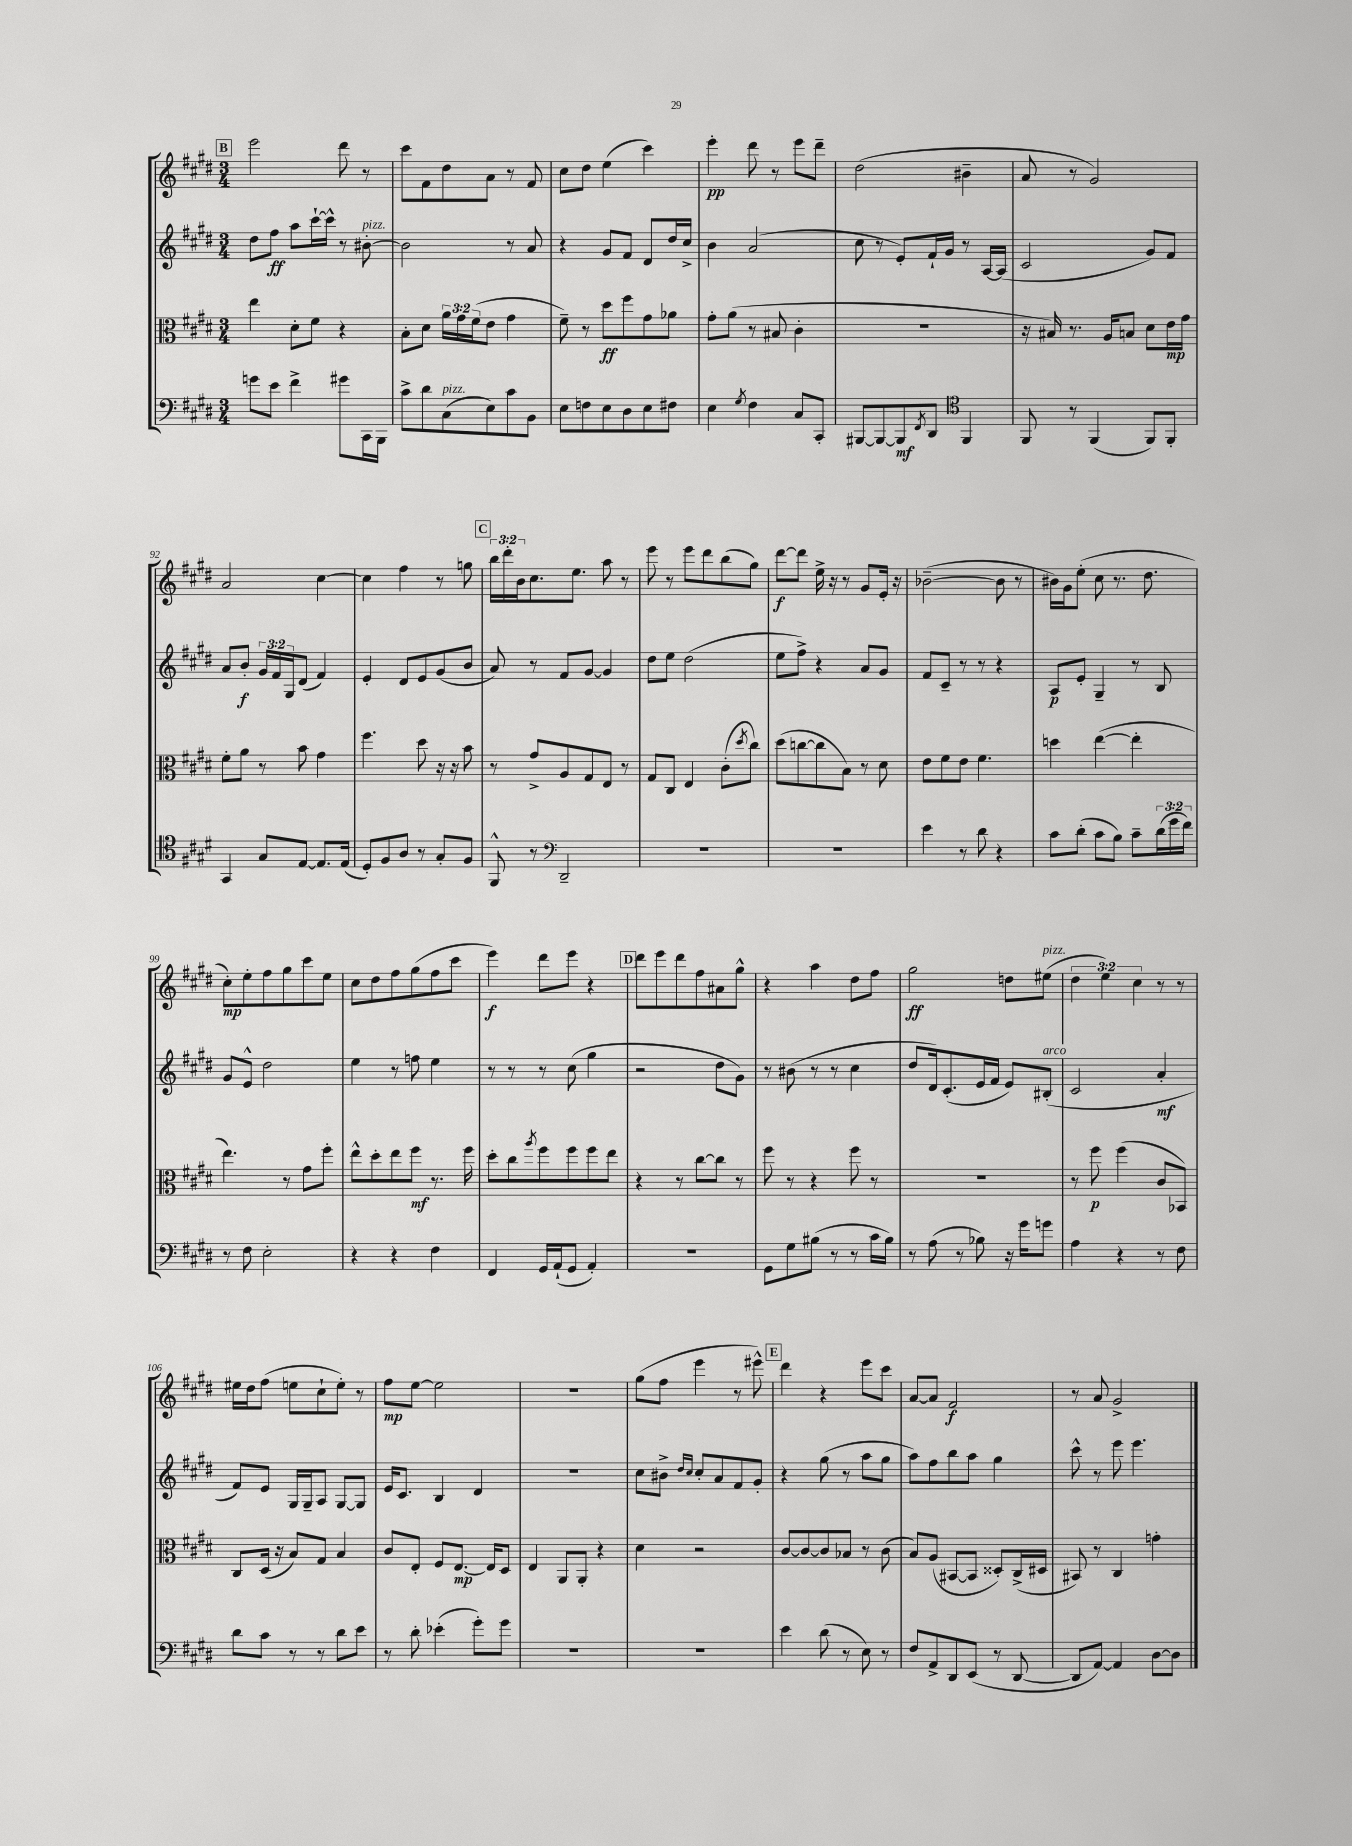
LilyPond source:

<<
\new StaffGroup <<
\new Staff = "s0" {
    \clef treble \key e \major \numericTimeSignature \time 3/4 \override Staff.TupletNumber.text = #tuplet-number::calc-fraction-text
    \mark \markup { \box "B" } e'''2 dis'''8 r8 |
    cis'''8 fis'8 dis''8 a'8 r8 fis'8 |
    cis''8 dis''8 e''4( cis'''4) |
    e'''4-.\pp dis'''8 r8 e'''8 dis'''8-- |
    dis''2( bis'4-- |
    a'8 r8 gis'2) |
    a'2 cis''4~ |
    cis''4 fis''4 r8 g''8 |
    \mark \markup { \box "C" } \tuplet 3/2 { b''16 dis'''16-. b'16 } cis''8. e''8. a''8 r8 |
    e'''8 r8 e'''8 dis'''8 b''8( gis''8) |
    dis'''8~\f dis'''8 e''16-> r16 r8 gis'8 e'16-. r16 |
    bes'2~--( bes'8 r8 |
    bis'16) gis'16 e''8-.( cis''8 r8. dis''8. |
    cis''8-.\mp) e''8-. fis''8 gis''8 cis'''8 e''8 |
    cis''8 dis''8 fis''8 gis''8( fis''8 cis'''8 |
    e'''4\f) dis'''8 e'''8 r4 |
    \mark \markup { \box "D" } dis'''8 e'''8 dis'''8 fis''8 ais'8 gis''8-^ |
    r4 a''4 dis''8 fis''8 |
    gis''2\ff d''8 eis''8^\markup { \italic "pizz." }( |
    \tuplet 3/2 { dis''4 e''4) cis''4 } r8 r8 |
    eis''16 dis''16 fis''8( e''8 cis''8-! e''8-.) r8 |
    fis''8\mp e''8~ e''2 |
    R2. |
    gis''8( fis''8 e'''4 r8 eis'''8-^) |
    \mark \markup { \box "E" } dis'''4 r4 e'''8 cis'''8 |
    a'8~ a'8 fis'2\f |
    r8 a'8 gis'2-> \bar "|." |
}
\new Staff = "s1" {
    \clef treble \key e \major \numericTimeSignature \time 3/4 \override Staff.TupletNumber.text = #tuplet-number::calc-fraction-text
    \mark \markup { \box "B" } dis''8 fis''8\ff a''8 cis'''16~-! cis'''16-^ r8 bis'8~-.^\markup { \italic "pizz." } |
    bis'2 r8 a'8 |
    r4 gis'8 fis'8 dis'8 dis''16 cis''16-> |
    b'4 a'2( |
    cis''8 r8 e'8-.) fis'16-! gis'16 r8 a16~ a16( |
    cis'2 gis'8) fis'8 |
    a'8 b'8-.\f \tuplet 3/2 { gis'16 fis'16 gis16 } dis'8( fis'4) |
    e'4-. dis'8 e'8 gis'8( b'8 |
    \mark \markup { \box "C" } a'8) r8 fis'8 gis'8~ gis'4 |
    dis''8 e''8 dis''2( |
    e''8 fis''8->) r4 a'8 gis'8 |
    fis'8 cis'8-- r8 r8 r4 |
    a8\p e'8-. gis4-- r8 b8 |
    gis'8 e'8-^ dis''2 |
    e''4 r8 f''8 e''4 |
    r8 r8 r8 cis''8( gis''4 |
    \mark \markup { \box "D" } r2 dis''8 gis'8) |
    r8 bis'8( r8 r8 cis''4 |
    dis''8 dis'16) cis'8.-.( e'16 fis'16 e'8) bis8-.^\markup { \italic "arco" }( |
    cis'2 a'4-.\mf |
    fis'8) e'8 gis16 gis16-- a8 gis8~ gis8 |
    e'16 cis'8. b4 dis'4 |
    R2. |
    cis''8 bis'8-> \grace { dis''16 cis''16 } cis''8-. a'8 fis'8 gis'8-. |
    \mark \markup { \box "E" } r4 gis''8( r8 a''8 gis''8 |
    a''8) fis''8 b''8 a''8 gis''4 |
    cis'''8-^ r8 e'''8 e'''4. \bar "|." |
}
\new Staff = "s2" {
    \clef alto \key e \major \numericTimeSignature \time 3/4 \override Staff.TupletNumber.text = #tuplet-number::calc-fraction-text
    \mark \markup { \box "B" } e''4 dis'8-. fis'8 r4 |
    b8-. dis'8 \tuplet 3/2 { a'16 gis'16 fis'16( } e'8 gis'4 |
    fis'8--) r8 dis''8\ff fis''8 gis'8 aes'8 |
    gis'8-. a'8( r8 bis8 cis'4-. |
    R2. |
    r16 bis16) r8. a16 b8 dis'8 e'16\mp gis'16 |
    fis'8-. a'8 r8 b'8 gis'4 |
    fis''4. dis''8 r16 r16 b'8 |
    \mark \markup { \box "C" } r8 gis'8-> a8 gis8 e8 r8 |
    gis8 cis8 e4 cis'8-.( \acciaccatura { dis''8 } cis''8) |
    dis''8( c''8~ c''8 b8) r8 dis'8 |
    e'8 fis'8 e'8 fis'4. |
    d''4 e''4~( e''4-. |
    e''4.) r8 gis'8 fis''8-. |
    e''8-^ dis''8-. e''8 fis''8\mf r8. fis''16 |
    dis''8-. cis''8 \acciaccatura { a''8 } fis''8 fis''8 fis''8 e''8 |
    \mark \markup { \box "D" } r4 r8 cis''8~ cis''8 r8 |
    fis''8 r8 r4 fis''8 r8 |
    R2. |
    r8 fis''8\p fis''4( cis'8 bes,8) |
    cis8 dis16( r16 b8) gis8 b4 |
    cis'8 e8-. fis8 e8.~\mp e16 dis8 |
    e4 a,8 a,8-. r4 |
    dis'4 r2 |
    \mark \markup { \box "E" } cis'8~ cis'8~ cis'8 bes8 r8 cis'8( |
    b8) a8( bis,8~ bis,8 disis8-.) cis16->( dis16 |
    bis,8) r8 cis4 g'4-. \bar "|." |
}
\new Staff = "s3" {
    \clef bass \key e \major \numericTimeSignature \time 3/4 \override Staff.TupletNumber.text = #tuplet-number::calc-fraction-text
    \mark \markup { \box "B" } g'8 e'8 fis'4-> gis'8 cis,16 b,,16 |
    cis'8-> dis'8 cis8^\markup { \italic "pizz." }( e8) cis'8 b,8 |
    e8 f8 e8 dis8 e8 fis8 |
    e4 \acciaccatura { gis8 } fis4 cis8 cis,8-. |
    bis,,8~ bis,,8~ bis,,8\mf \acciaccatura { fis,8 } dis,8 \clef tenor fis,4 |
    fis,8 r8 fis,4( fis,8) fis,8-. |
    gis,4 gis8 e8~ e8. e16( |
    dis8-.) fis8 a8 r8 gis8-. fis8 |
    \mark \markup { \box "C" } fis,8-^ r8 \clef bass dis,2-- |
    R2. |
    R2. |
    e'4 r8 dis'8 r4 |
    cis'8 dis'8-.( cis'8 b8) cis'8-- \tuplet 3/2 { dis'16( gis'16 fis'16) } |
    r8 fis8 e2-. |
    r4 r4 fis4 |
    fis,4 gis,16 a,16-!( gis,8 a,4-.) |
    \mark \markup { \box "D" } R2. |
    gis,8 gis8 bis8( r8 r8 cis'16 bis16) |
    r8 a8( r8 bes8) r16 gis'16 g'8 |
    a4 r4 r8 fis8 |
    dis'8 cis'8 r8 r8 dis'8 e'8 |
    r8 dis'8-. ees'4-.( gis'8-.) gis'8 |
    R2. |
    R2. |
    \mark \markup { \box "E" } e'4 dis'8( r8 e8) r8 |
    fis8 a,8-> dis,8 e,8( r8 dis,8~ |
    dis,8 a,8~) a,4 dis8~ dis8 \bar "|." |
}
>>
>>
\layout { \context { \Score currentBarNumber = #86 } }
